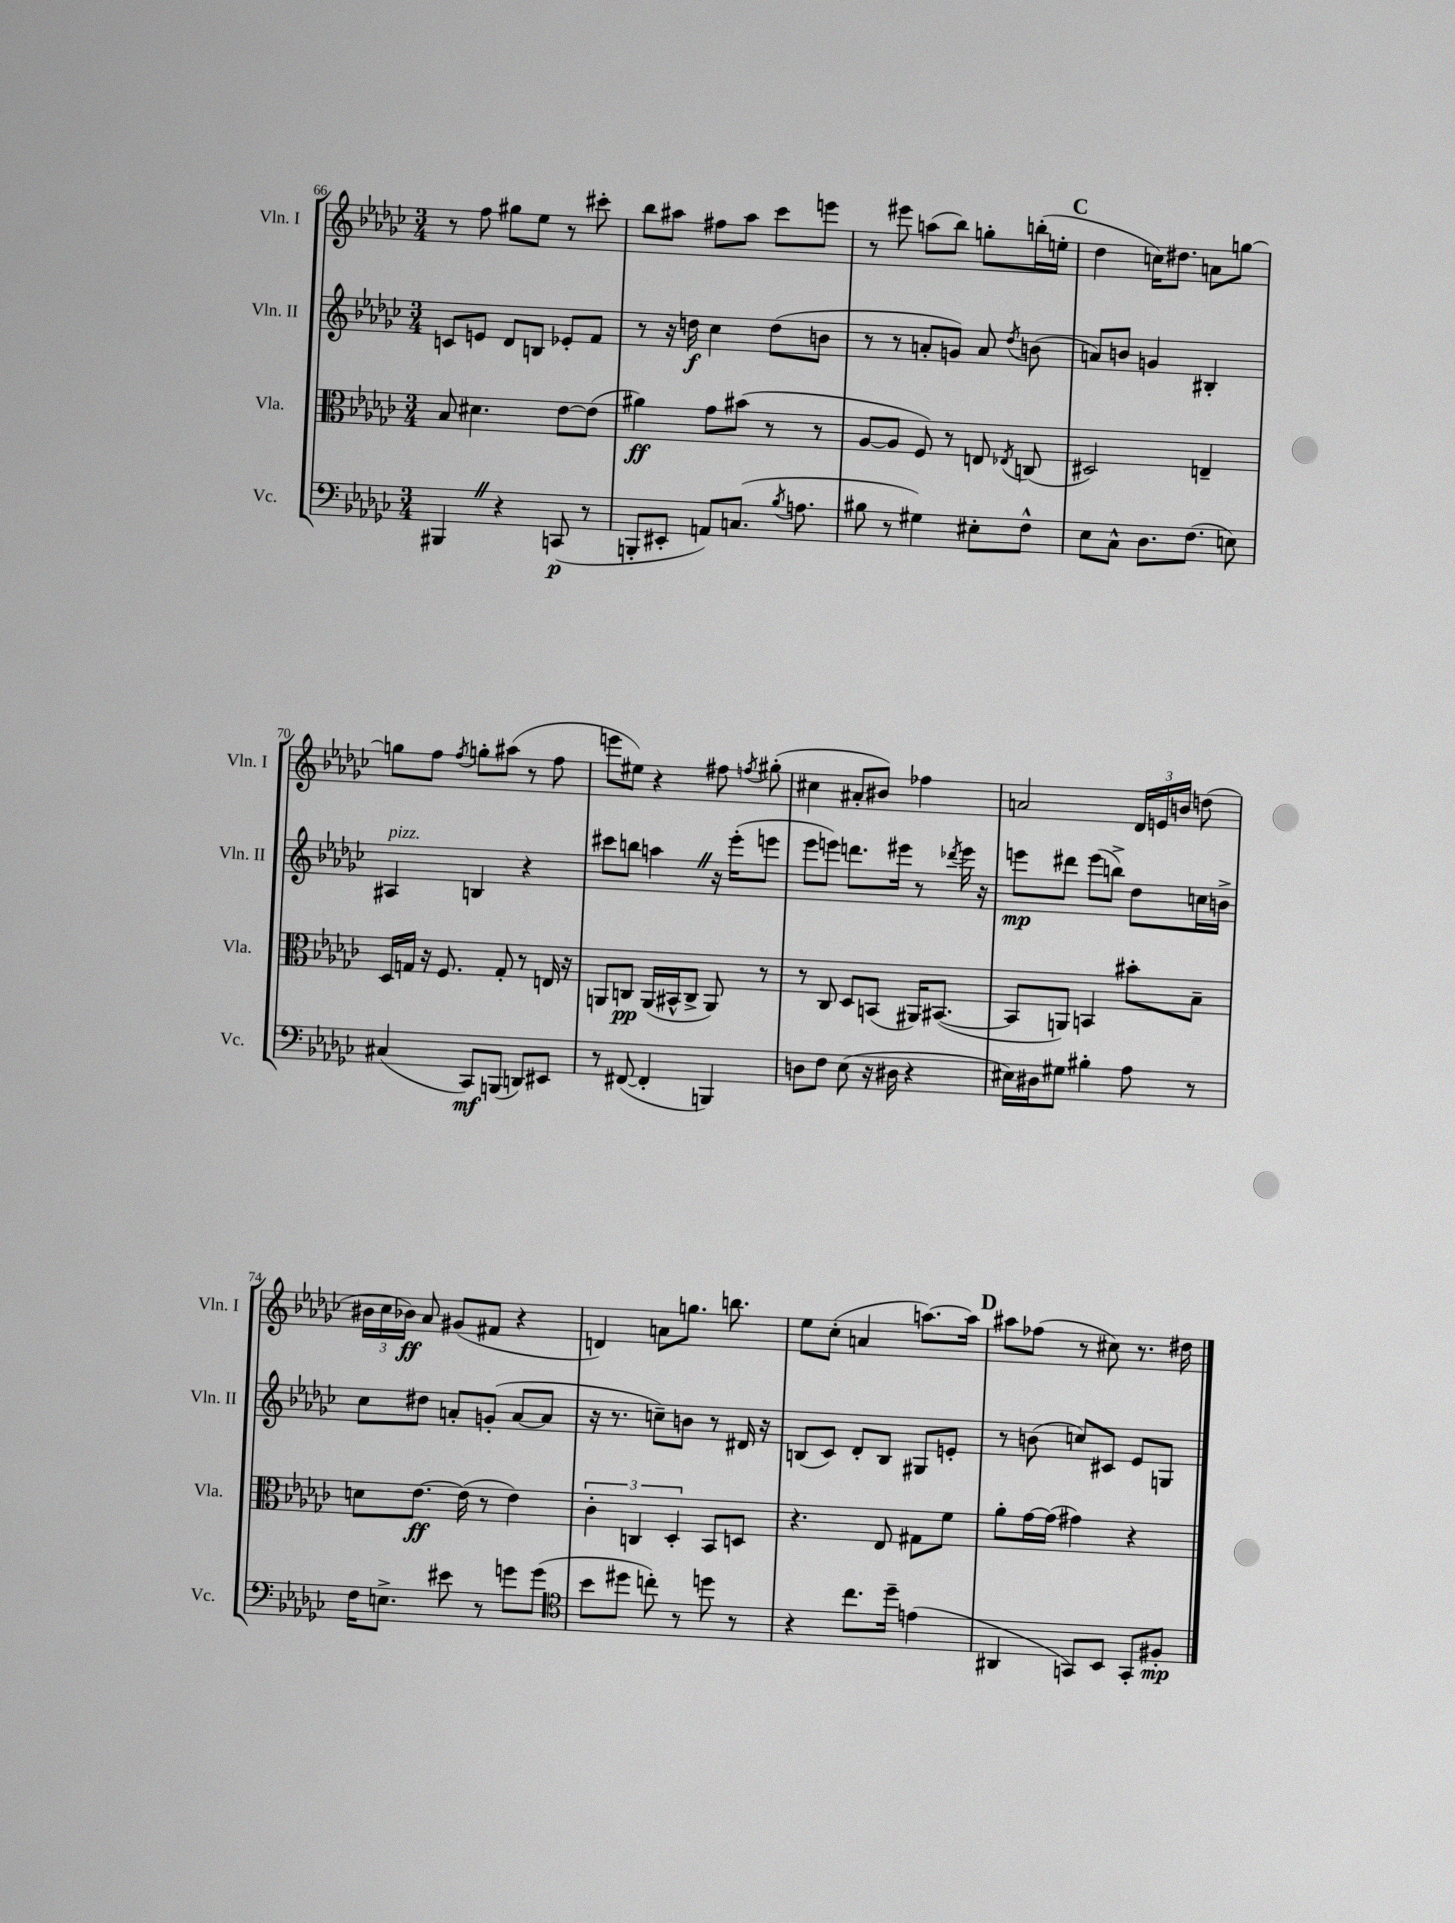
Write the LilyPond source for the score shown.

<<
\new StaffGroup <<
\new Staff = "s0" \with { instrumentName = "Vln. I" shortInstrumentName = "Vln. I" } {
    \clef treble \key ges \major \numericTimeSignature \time 3/4
    \autoBeamOff r8 f''8 gis''8[ ees''8] r8 cis'''8-. |
    bes''8[ ais''8] fis''8[ ais''8] ces'''8[ e'''8] |
    r8 eis'''8 a''8[( bes''8]) g''8[-. b''16-.( e''16]-. |
    \mark \markup { \bold "C" } des''4 c''16[) dis''8.] a'8[ g''8]~ |
    g''8[ f''8] \acciaccatura { f''8 } g''8[-. ais''8]( r8 f''8 |
    e'''8[ eis''8]) r4 fis''8 \acciaccatura { f''8 } gis''8-.( |
    cis''4 ais'8[-. bis'8]) fes''4 |
    a'2 \tuplet 3/2 { des'16[ e'16 b'16] } d''8( |
    \tuplet 3/2 { bis'16[ ces''16 bes'16]\ff) } aes'8 gis'8[( fis'8] r4 |
    d'4) a'8[ g''8.] b''8. |
    ees''8[ ces''8]-.( a'4 a''8.[~) a''16] |
    \mark \markup { \bold "D" } ais''8[ fes''8]( r8 cis''8) r8. dis''16 \bar "|." |
}
\new Staff = "s1" \with { instrumentName = "Vln. II" shortInstrumentName = "Vln. II" } {
    \clef treble \key ges \major \numericTimeSignature \time 3/4
    \autoBeamOff c'8[ e'8] des'8[ b8] ees'8[-. f'8] |
    r8 r16 d''16\f ces''4 d''8[( b'8] |
    r8 r8 a'8[-. g'8]) a'8 \acciaccatura { des''8 } b'8( |
    \mark \markup { \bold "C" } a'8[) b'8] g'4 bis4-. |
    ais4^\markup { \italic "pizz." } b4 r4 |
    cis'''8[ b''8] a''4 \once \override BreathingSign.text = \markup { \musicglyph "scripts.caesura.straight" } \breathe r16 ees'''16[-.( e'''8] |
    ees'''8[ e'''8]) d'''8.[ eis'''16] r8 \acciaccatura { des'''8 } eis'''16 r16 |
    e'''8[\mp dis'''8] e'''8[( b''8]->) des''8[ c''16 b'16]-> |
    ces''8[ dis''8] a'8[-. g'8]-.( a'8[~ a'8] |
    r16 r8. c''8[--) b'8] r8 dis'16 r16 |
    b8[( ces'8]) des'8[-. b8] gis8[ e'8]-. |
    \mark \markup { \bold "D" } r8 b'8( c''8[) cis'8] ees'8[ g8] \bar "|." |
}
\new Staff = "s2" \with { instrumentName = "Vla." shortInstrumentName = "Vla." } {
    \clef alto \key ges \major \numericTimeSignature \time 3/4
    \autoBeamOff bes8 dis'4. ees'8[~ ees'8]( |
    ais'4\ff) ges'8[ bis'8]( r8 r8 |
    aes8[~ aes8] f8) r8 e8 \acciaccatura { ees8 } c8( |
    \mark \markup { \bold "C" } dis2) e4-- |
    des16[ g16] r16 f8. g8-. r8 e16 r16 |
    a,8[ c8]\pp a,16[( bis,16-^ c8]-> a,8) r8 |
    r8 ces8 des8[ b,8]( ais,16[) bis,8.]~( |
    bis,8[ a,8]) b,4 bis'8[-. bes8]-- |
    d'8[ ees'8.]~\ff ees'16( r8 ees'4) |
    \tuplet 3/2 { ces'4-. c4 des4-. } bes,8[ d8] |
    r4. ees8 gis8[ f'8] |
    \mark \markup { \bold "D" } aes'8[-. ges'16~ ges'16]( gis'4) r4 \bar "|." |
}
\new Staff = "s3" \with { instrumentName = "Vc." shortInstrumentName = "Vc." } {
    \clef bass \key ges \major \numericTimeSignature \time 3/4
    \autoBeamOff bis,,4 \once \override BreathingSign.text = \markup { \musicglyph "scripts.caesura.straight" } \breathe r4 c,8\p( r8 |
    b,,8[-. eis,8]-. a,8[) c8.]( \acciaccatura { bes8 } a8. |
    bis8 r8 gis4) eis8[-. f8]-^ |
    \mark \markup { \bold "C" } ees8[ ces8]-^ des8.[ f8.]( e8) |
    cis4( ces,8[\mf) b,,8]( d,8[) eis,8] |
    r8 fis,8~( fis,4-. b,,4) |
    d8[ f8] ees8( r16 dis16 r4 |
    eis16[) dis16 gis8] bis4-. aes8 r8 |
    f16[ e8.]-> eis'8 r8 g'8[ g'8]( |
    \clef tenor bes'8[ dis''8] c''8-.) r8 d''8 r8 |
    r4 ces''8.[ des''16]-- e'4( |
    \mark \markup { \bold "D" } ais,4 g,8[) bes,8] g,8[-. fis8]-.\mp \bar "|." |
}
>>
>>
\layout { \context { \Score currentBarNumber = #66 } }
